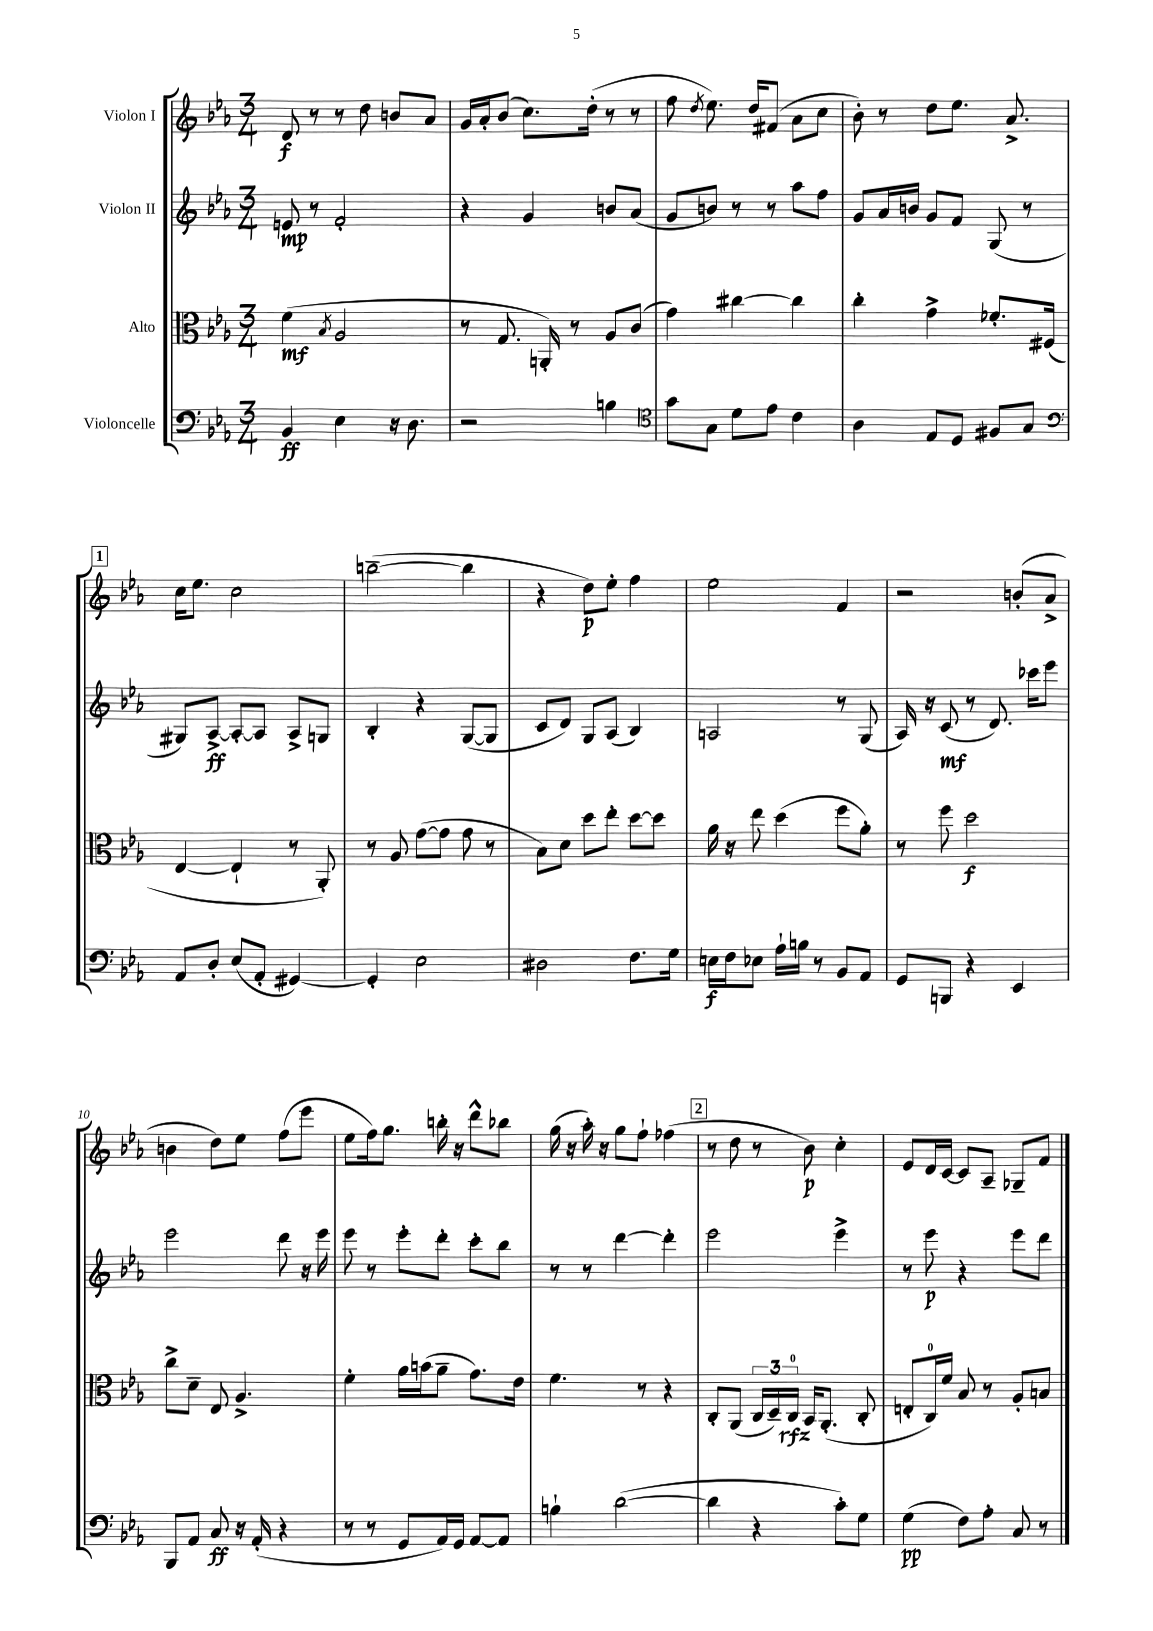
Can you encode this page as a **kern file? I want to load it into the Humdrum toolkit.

**kern	**dynam	**kern	**dynam	**kern	**dynam	**kern	**dynam
*part4	*part4	*part3	*part3	*part2	*part2	*part1	*part1
*staff4	*staff4	*staff3	*staff3	*staff2	*staff2	*staff1	*staff1
*I"Violoncelle	*	*I"Alto	*	*I"Violon II	*	*I"Violon I	*
*clefF4	*	*clefC3	*	*clefG2	*	*clefG2	*
*k[b-e-a-]	*	*k[b-e-a-]	*	*k[b-e-a-]	*	*k[b-e-a-]	*
*M3/4	*	*M3/4	*	*M3/4	*	*M3/4	*
=1	=1	=1	=1	=1	=1	=1	=1
4BB-/	ff	(4f\	mf	8en/	mp	8d/	f
.	.	.	.	8r	.	8r	.
.	.	8qB-/	.	.	.	.	.
4E-\	.	2A-/	.	2f'/	.	8r	.
.	.	.	.	.	.	8dd\	.
16r	.	.	.	.	.	8bn/L	.
8.D\	.	.	.	.	.	.	.
.	.	.	.	.	.	8a-/J	.
=2	=2	=2	=2	=2	=2	=2	=2
2r	.	8r	.	4r	.	16g/LL	.
.	.	.	.	.	.	16a-'/J	.
.	.	8.G/	.	.	.	(8b-/J	.
.	.	.	.	4g/	.	8.cc\L)	.
.	.	16AAn'/)	.	.	.	.	.
.	.	8r	.	.	.	.	.
.	.	.	.	.	.	(16dd'\Jk	.
4Bn\	.	8A-/L	.	8bn/L	.	8r	.
.	.	(8c/J	.	(8a-/J	.	8r	.
=3	=3	=3	=3	=3	=3	=3	=3
*clefC4	*	*	*	*	*	*	*
8g\L	.	4g\)	.	8g/L	.	8ff\	.
.	.	.	.	.	.	8qdd/	.
8G\J	.	.	.	8bn/J)	.	8.ee-\)	.
8d\L	.	[4cc#X\	.	8r	.	.	.
.	.	.	.	.	.	16dd/KL	.
8e-\J	.	.	.	8r	.	(8f#X/J	.
4c\	.	4cc#\]	.	8aa-\L	.	8a-\L	.
.	.	.	.	8ff\J	.	8cc\J	.
=4	=4	=4	=4	=4	=4	=4	=4
4A-\	.	4cc'\	.	8g/L	.	8b-'\)	.
.	.	.	.	16a-/L	.	8r	.
.	.	.	.	16bn/JJ	.	.	.
8E-/L	.	4g^\	.	8g/L	.	8dd\L	.
8D/J	.	.	.	8f/J	.	8.ee-\J	.
8F#X/L	.	8.f-X'/L	.	(8G/	.	.	.
.	.	.	.	.	.	8.a-^/	.
8G/J	.	.	.	8r	.	.	.
.	.	(16F#X/Jk	.	.	.	.	.
!!LO:LB:g=z
!!LO:REH:place=s1:t=1
=5	=5	=5	=5	=5	=5	=5	=5
*clefF4	*	*	*	*	*	*	*
8AA-/L	.	[4E-/	.	8G#X/L)	.	16cc\KL	.
.	.	.	.	.	.	8.ee-\J	.
8D'/J	.	.	.	[8A-^/J	ff	.	.
(8E-/L	.	4E-`/]	.	8A-'/L_	.	2cc\	.
8AA-'/J	.	.	.	8A-/J]	.	.	.
[4GG#X/)	.	8r	.	8A-^/L	.	.	.
.	.	8AA-'/)	.	8Gn/J	.	.	.
=6	=6	=6	=6	=6	=6	=6	=6
4GG#'/]	.	8r	.	4B-'/	.	([2bbn~\	.
.	.	8A-/	.	.	.	.	.
2E-\	.	([8g\L	.	4r	.	.	.
.	.	8g\J]	.	.	.	.	.
.	.	8g\	.	([8G/L	.	4bb\]	.
.	.	8r	.	8G/J]	.	.	.
=7	=7	=7	=7	=7	=7	=7	=7
2D#X\	.	8B-\L)	.	8c/L	.	4r	.
.	.	8d\J	.	8d/J)	.	.	.
.	.	8dd\L	.	8G/L	.	8dd\L)	p
.	.	8ee-'\J	.	(8A-/J	.	8ee-'\J	.
8.F\L	.	[8dd\L	.	4B-/)	.	4ff\	.
.	.	8dd\J]	.	.	.	.	.
16G\Jk	.	.	.	.	.	.	.
=8	=8	=8	=8	=8	=8	=8	=8
16En\LL	f	16a-\	.	2An/	.	2ee-\	.
16F\J	.	16r	.	.	.	.	.
8E-X\J	.	8ee-\	.	.	.	.	.
16A-`\LL	.	(4dd\	.	.	.	.	.
16Bn\JJ	.	.	.	.	.	.	.
8r	.	.	.	.	.	.	.
8BB-/L	.	8ff\L	.	8r	.	4f/	.
8AA-/J	.	8a-'\J)	.	(8G/	.	.	.
=9	=9	=9	=9	=9	=9	=9	=9
8GG/L	.	8r	.	16A-/)	.	2r	.
.	.	.	.	16r	.	.	.
8BBBn/J	.	8ff\	.	(8c/	mf	.	.
4r	.	2dd\	f	8r	.	.	.
.	.	.	.	8.d/)	.	.	.
4EE-/	.	.	.	.	.	(8bn'/L	.
.	.	.	.	16ccc-X\KL	.	.	.
.	.	.	.	8eee-\J	.	8a-^/J	.
!!LO:LB:g=z
=10	=10	=10	=10	=10	=10	=10	=10
8BBB-/L	.	8cc^\L	.	2eee-\	.	4bn\	.
8AA-/J	.	8d~\J	.	.	.	.	.
8C/	ff	8E-/	.	.	.	8dd\L)	.
16r	.	4.A-^/	.	.	.	8ee-\J	.
(16AA-'/	.	.	.	.	.	.	.
4r	.	.	.	8ddd\	.	(8ff\L	.
.	.	.	.	16r	.	8eee-\J	.
.	.	.	.	16eee-\	.	.	.
=11	=11	=11	=11	=11	=11	=11	=11
8r	.	4f'\	.	8eee-\	.	8ee-\L	.
8r	.	.	.	8r	.	16ff\k)	.
.	.	.	.	.	.	8.gg\J	.
8GG/L	.	16a-\LL	.	8eee-'\L	.	.	.
.	.	(16bn\J	.	.	.	.	.
16AA-/L)	.	8a-~\J	.	8ddd'\J	.	16bbn'\	.
16GG/JJ	.	.	.	.	.	16r	.
[8AA-/L	.	8.g\L)	.	8ccc'\L	.	8ddd^^\L	.
8AA-/J]	.	.	.	8bb-\J	.	8bb-X\J	.
.	.	16e-\Jk	.	.	.	.	.
=12	=12	=12	=12	=12	=12	=12	=12
4Bn`\	.	4.f\	.	8r	.	(16gg\	.
.	.	.	.	.	.	16r	.
.	.	.	.	8r	.	16aa-'\)	.
.	.	.	.	.	.	16r	.
([2d\	.	.	.	[4ddd\	.	8gg\L	.
.	.	8r	.	.	.	8ff`\J	.
.	.	4r	.	4ddd'\]	.	(4ff-X\	.
!!LO:REH:place=s1:t=2
=13	=13	=13	=13	=13	=13	=13	=13
4d\]	.	8C'/L	.	2eee-\	.	8r	.
.	.	(8AA-/J	.	.	.	8dd\	.
4r	.	24C/LL	.	.	.	8r	.
.	.	24D~/)	.	.	.	.	.
.	.	24C/JJ	rfz	.	.	.	.
.	.	16BB-/KL	.	.	.	8b-\)	p
.	.	(8.AA-'/J	.	.	.	.	.
8c'\L)	.	.	.	4eee-^\	.	4cc'\	.
8G\J	.	8C'/	.	.	.	.	.
=14	=14	=14	=14	=14	=14	=14	=14
(4G\	pp	8En'/L	.	8r	.	8e-/L	.
.	.	16C/L)	.	8eee-\	p	16d/L	.
.	.	16f/JJ	.	.	.	[16c/JJ	.
8F\L)	.	8B-/	.	4r	.	8c/L]	.
8A-'\J	.	8r	.	.	.	8A-~/J	.
8C/	.	8A-'/L	.	8eee-\L	.	8G-X~/L	.
8r	.	8Bn/J	.	8ddd\J	.	8f/J	.
==	==	==	==	==	==	==	==
*-	*-	*-	*-	*-	*-	*-	*-
